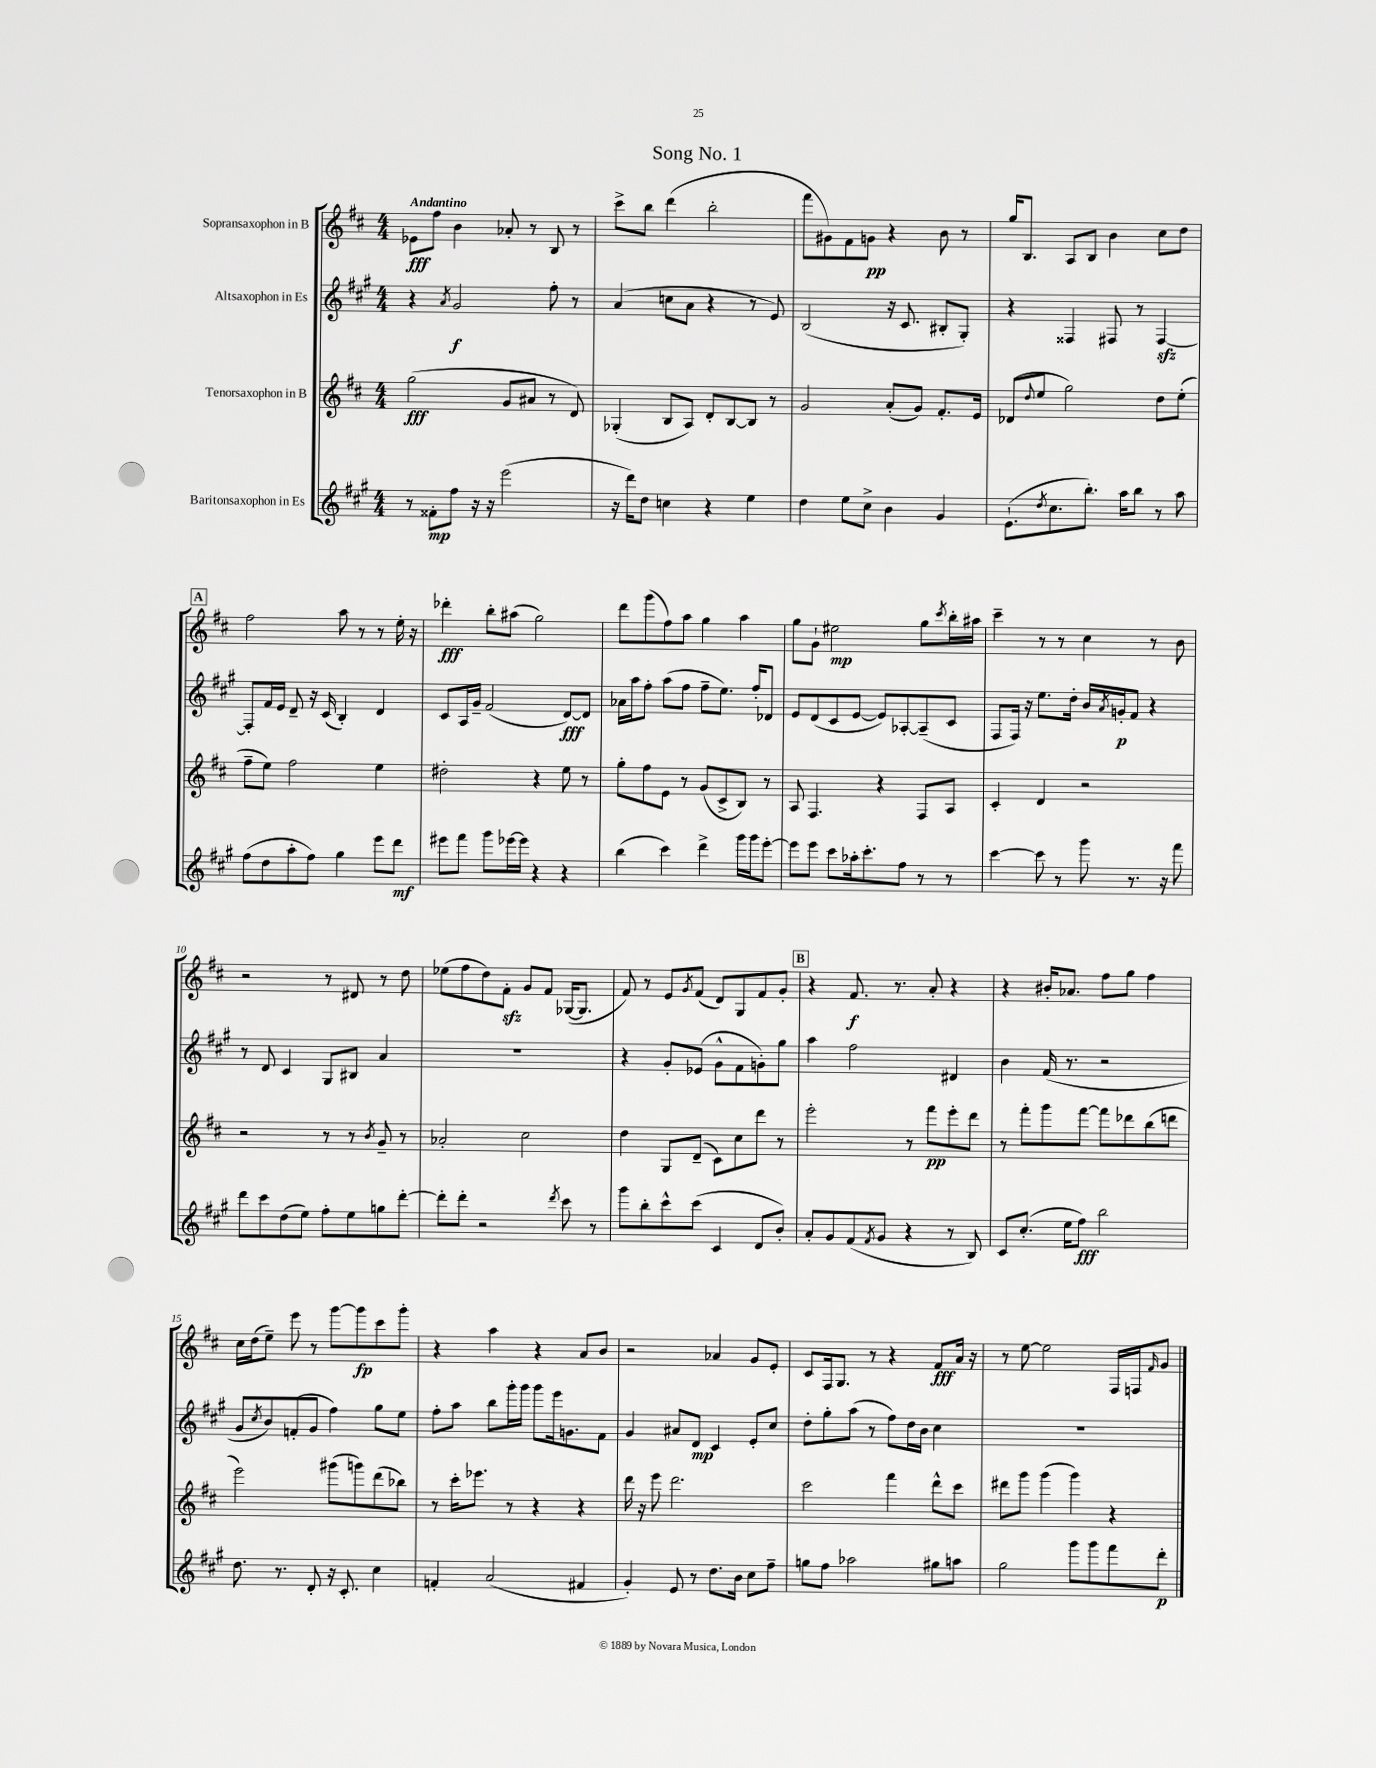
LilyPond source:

\header { title = "Song No. 1" }
<<
\new StaffGroup <<
\new Staff = "s0" \with { instrumentName = "Sopransaxophon in B" } {
    \clef treble \key d \major \numericTimeSignature \time 4/4 \tempo "Andantino"
    ees'8\fff fis''8 b'4 aes'8-. r8 b8 r8 |
    cis'''8-> b''8 d'''4( b''2-. |
    fis'''8 gis'8) fis'8 g'8\pp r4 b'8 r8 |
    g''16 b8. a8 b8 b'4 cis''8 d''8 |
    \mark \markup { \box "A" } fis''2 a''8 r8 r8 e''16-. r16 |
    des'''4-.\fff b''8-. ais''8( g''2) |
    d'''8 g'''8( fis''8) a''8 g''4 a''4 |
    g''8 g'8-! eis''2\mp g''8 \acciaccatura { cis'''8 } b''16-. ais''16 |
    cis'''4-- r8 r8 cis''4 r8 b'8 |
    r2 r8 dis'8 r8 d''8 |
    ees''8( fis''8 d''8) fis'8-.\sfz g'8 fis'8 ges16~( ges8. |
    fis'8) r8 e'8 \acciaccatura { g'8 } fis'8( d'8) g8 fis'8 g'8-. |
    \mark \markup { \box "B" } r4 fis'8.\f r8. a'8-. r4 |
    r4 bis'16-. aes'8. fis''8 g''8 fis''4 |
    cis''16 d''16( e''8--) e'''8 r8 g'''8~ g'''8\fp cis'''8 g'''8-. |
    r4 a''4 r4 a'8 b'8 |
    r2 aes'4 g'8 e'8-. |
    cis'8 fis16 g8. r8 r4 fis'8\fff a'16 r16 |
    r8 e''8~ e''2 fis16 f16 \grace { fis'16 } g'8 \bar "|." |
}
\new Staff = "s1" \with { instrumentName = "Altsaxophon in Es" } {
    \clef treble \key a \major \numericTimeSignature \time 4/4
    r4 \acciaccatura { a'8 } gis'2\f fis''8-. r8 |
    a'4( c''8 a'8 r4 r8 e'8) |
    b2( r16 cis'8. bis8-. gis8-.) |
    r4 fisis4 fis8 r8 fis4~\sfz |
    \mark \markup { \box "A" } fis8-. fis'16 e'16 d'8-- r16 cis'16( b4-.) d'4 |
    cis'8 a16 gis'16-- fis'2( d'8~\fff) d'8 |
    aes'16 a''16 fis''8-. a''8( fis''8 fis''8-- e''8.) fis''16-. des'8 |
    e'8 d'8( cis'8 e'8~ e'8) aes8~-. aes8--( cis'8 |
    fis8 fis16) r16 e''8. d''16-. b'16 \acciaccatura { a'8 } g'16-.\p fis'8 r4 |
    r8 d'8 cis'4 gis8 bis8 a'4 |
    R1 |
    r4 gis'8-. ees'8( gis'8-^ fis'8 g'8-.) gis''8 |
    \mark \markup { \box "B" } a''4 fis''2 dis'4 |
    b'4 fis'16( r8. r2 |
    gis'8 \acciaccatura { cis''8 } b'8) f'8-.( gis'8 fis''4) gis''8 e''8 |
    fis''8-. a''8 b''8 gis'''16-. gis'''16 gis'''8 e'''16 g'8. fis'8 |
    gis'4 ais'8 d'8\mp cis'4 e'8-. cis''8 |
    d''8-. gis''8-. a''8( r8 fis''8) d''16 b'16 cis''4 |
    R1 \bar "|." |
}
\new Staff = "s2" \with { instrumentName = "Tenorsaxophon in B" } {
    \clef treble \key d \major \numericTimeSignature \time 4/4
    g''2\fff( g'8 ais'8 r8 d'8) |
    ges4-.( b8 a8) d'8-. b8~ b8 r8 |
    g'2 a'8-.( g'8) fis'8.-. e'16 |
    des'8( \appoggiatura { d''8 } e''8 g''2) d''8 e''8-.( |
    \mark \markup { \box "A" } fis''8-- e''8) fis''2 e''4 |
    dis''2-. r4 e''8 r8 |
    g''8-. fis''8 e'8 r8 g'8( cis'8-> b8) r8 |
    a8 fis4. r4 fis8 a8 |
    cis'4-. d'4 r2 |
    r2 r8 r8 \acciaccatura { b'8 } g'8-- r8 |
    aes'2-. cis''2 |
    d''4 g8 d'8--( cis'8) cis''8 d'''8 r8 |
    \mark \markup { \box "B" } e'''2-. r8 fis'''8\pp e'''8-. d'''8 |
    r8 fis'''8-. g'''8 fis'''8~ fis'''8 des'''8 b''8( d'''8 |
    e'''2) gis'''8( g'''8) d'''8( bes''8) |
    r8 cis'''16-. ees'''8. r8 r4 r4 |
    d'''16 r16 e'''8 d'''2. |
    cis'''2 fis'''4 d'''8-^ cis'''8 |
    dis'''8 g'''8 g'''4( g'''4) r4 \bar "|." |
}
\new Staff = "s3" \with { instrumentName = "Baritonsaxophon in Es" } {
    \clef treble \key a \major \numericTimeSignature \time 4/4
    r8 fisis'8-.\mp fis''8 r16 r16 e'''2( |
    r16 d'''16) d''8 c''4 r4 e''4 |
    d''4 e''8 cis''8-> b'4 gis'4 |
    e'8.-!( \acciaccatura { d''8 } cis''8. b''8.-.) a''16 b''8 r8 a''8 |
    \mark \markup { \box "A" } fis''8( d''8 a''8-. fis''8) gis''4 e'''8 d'''8\mf |
    eis'''8 fis'''8 gis'''8 ees'''16~ ees'''16 r4 r4 |
    b''4( cis'''4) d'''4-> gis'''16 gis'''16 e'''8~-. |
    e'''8 e'''8 cis'''8 aes''16-. cis'''8.-. fis''8 r8 r8 |
    cis'''4~ cis'''8 r8 gis'''8 r8. r16 fis'''8 |
    d'''8 cis'''8 d''8( e''8) fis''8-. e''8 g''8 d'''8~-. |
    d'''8-. d'''8-. r2 \acciaccatura { d'''8 } cis'''8 r8 |
    gis'''8 b''8-. cis'''8-^ cis'''8( cis'4 d'8 b'8-.) |
    \mark \markup { \box "B" } a'8-. gis'8 fis'8( \acciaccatura { fis'8 } gis'8 r4 r8 b8) |
    cis'8 cis''8.-.( e''16 fis''8\fff) b''2 |
    d''8. r8. d'8-. r16 cis'8.-. cis''4 |
    f'4-. a'2( fis'4 |
    gis'4-.) e'8 r8 d''8. b'16 cis''8 fis''8-- |
    g''8 fis''8 aes''2 gis''8 a''8 |
    gis''2 gis'''8 gis'''8 fis'''8 d'''8-.\p \bar "|." |
}
>>
>>
